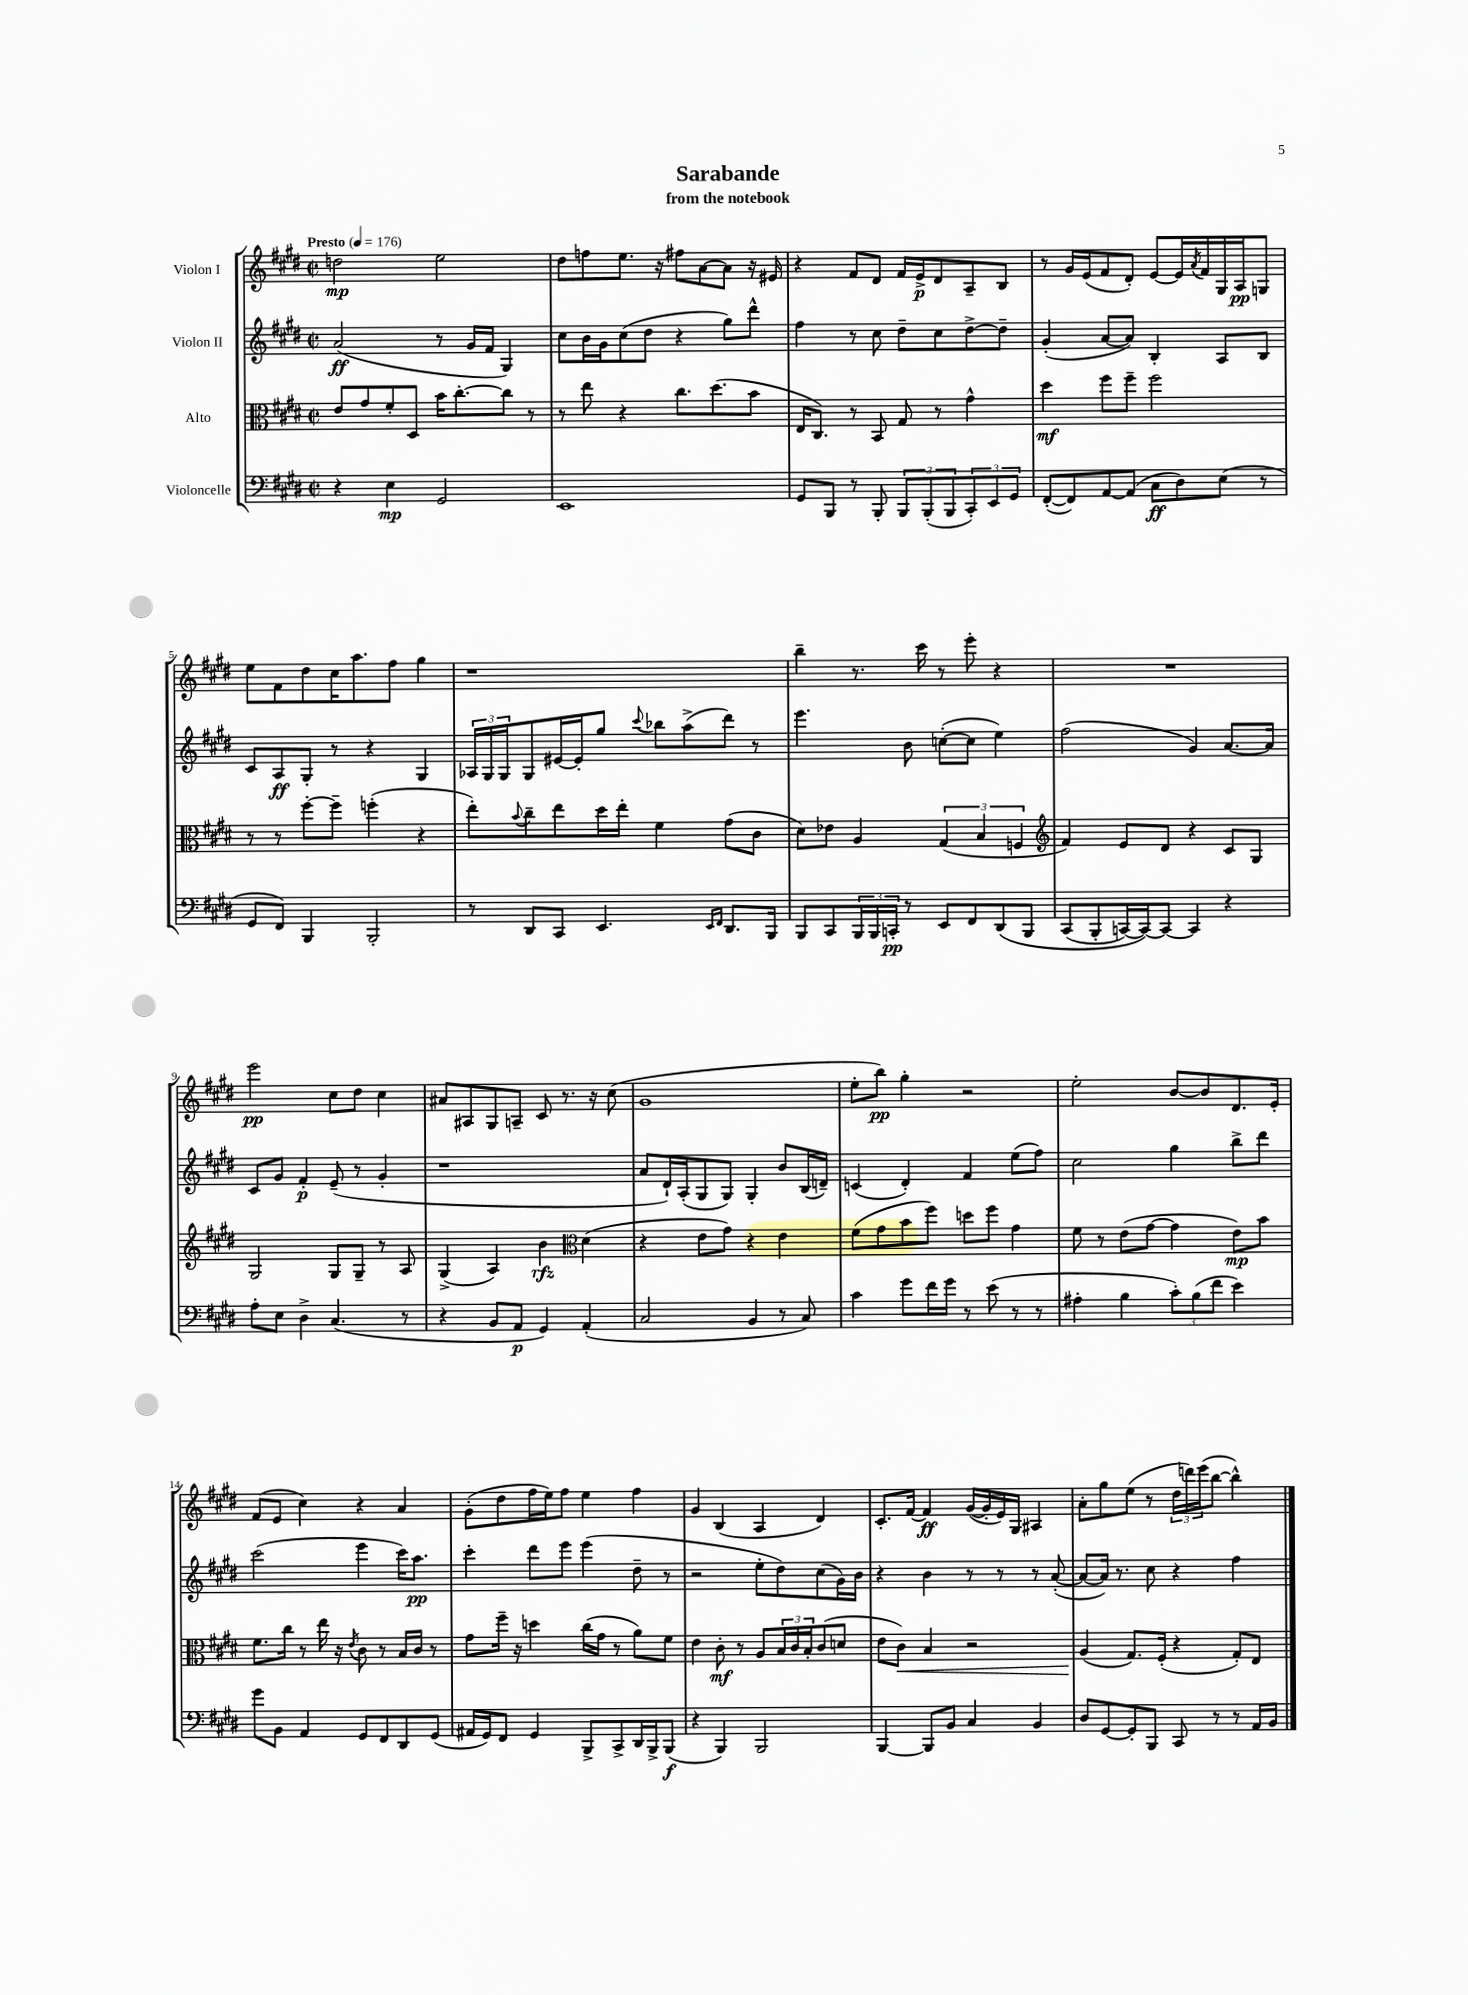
\header { title = "Sarabande" subtitle = "from the notebook" }
<<
\new StaffGroup <<
\new Staff = "s0" \with { instrumentName = "Violon I" } {
    \clef treble \key e \major \defaultTimeSignature \time 2/2 \tempo "Presto" 4 = 176
    d''2\mp e''2 |
    dis''8 f''8 e''8. r16 fis''8 a'8~ a'8 r16 eis'16 |
    r4 fis'8 dis'8 fis'16 e'16->\p dis'8 a8-- b8 |
    r8 gis'16 e'16( fis'8 dis'8-.) e'8~ e'16 \acciaccatura { a'8 } fis'16 gis16 a16\pp g8 |
    e''8 fis'8 dis''8 cis''16 a''8. fis''8 gis''4 |
    r1 |
    b''4-- r8. cis'''16 r8 e'''8-. r4 |
    R1 |
    e'''2\pp cis''8 dis''8 cis''4 |
    ais'8 ais8 gis8 a8-- cis'8 r8. r16 cis''8( |
    gis'1 |
    e''8-. b''8\pp) gis''4-. r2 |
    e''2-. b'8~ b'8 dis'8. e'16-. |
    fis'8( e'8 cis''4) r4 a'4 |
    gis'8-.( dis''8 fis''16 e''16) fis''8 e''4 fis''4 |
    gis'4 b4( a4 dis'4) |
    cis'8.-. fis'16~ fis'4\ff gis'16~( gis'16-. e'16) gis16 ais4 |
    a'8-. gis''8 e''8( r8 \tuplet 3/2 { dis''16 d'''16) e'''16( } b''8~ b''4-^) \bar "|." |
}
\new Staff = "s1" \with { instrumentName = "Violon II" } {
    \clef treble \key e \major \defaultTimeSignature \time 2/2
    a'2\ff( r8 gis'16 fis'16 gis4) |
    cis''8 b'16 gis'16 cis''8( dis''8 r4 gis''8) dis'''8-^ |
    fis''4 r8 cis''8 dis''8-- cis''8 dis''8~-> dis''8-- |
    gis'4-.( a'8~ a'8) b4-. a8 b8 |
    cis'8 a8\ff gis8-. r8 r4 gis4 |
    \tuplet 3/2 { aes16 gis16 gis16 } gis8 eis'16~ eis'16-. gis''8 \appoggiatura { cis'''8 } bes''8 a''8->( dis'''8) r8 |
    e'''4. b'8 c''8~-.( c''8 e''4) |
    fis''2( gis'4) a'8.~ a'16 |
    cis'8 gis'8 fis'4-.\p e'8--( r8 gis'4-. |
    r1 |
    a'8 dis'16-!) a16-.( gis8 gis8) gis4-. b'8 b16( d'16--) |
    c'4( dis'4-.) fis'4 e''8( fis''8) |
    cis''2 gis''4 b''8-> dis'''8 |
    cis'''2( e'''4 cis'''16) a''8.\pp |
    cis'''4-. dis'''8 e'''8 e'''4( dis''8-- r8 |
    r2 e''8-. dis''8) cis''8( gis'16) b'16 |
    r4 b'4 r8 r8 r8 a'8~-.( |
    a'8~ a'16) r8. cis''8 r4 fis''4 \bar "|." |
}
\new Staff = "s2" \with { instrumentName = "Alto" } {
    \clef alto \key e \major \defaultTimeSignature \time 2/2
    e'8 gis'8 fis'8-. dis8 b'16 cis''8.~-. cis''8 r8 |
    r8 e''8 r4 cis''8. dis''8.( b'8 |
    e16 cis8.) r8 b,8 gis8 r8 gis'4-^ |
    dis''4\mf fis''8 fis''8-- fis''2 |
    r8 r8 fis''8~-. fis''8-- f''4-.( r4 |
    e''8-.) \appoggiatura { b'8 } cis''8-- e''8 dis''16 e''16-. fis'4 gis'8( cis'8 |
    dis'8) ees'8 a4 \tuplet 3/2 { gis4( b4 f4 } |
    \clef treble fis'4) e'8 dis'8 r4 cis'8 gis8 |
    gis2 gis8 gis8-- r8 a8 |
    gis4->( a4) b'4\rfz \clef alto dis'4( |
    r4 e'8 gis'8) r4 e'4 |
    fis'8( gis'8 b'8 fis''8) d''8 fis''8 gis'4 |
    fis'8 r8 e'8( gis'8~ gis'4 e'8\mp) b'8 |
    fis'8. cis''16 r8 e''16 r16 \acciaccatura { e'8 } cis'8 r8 b16 cis'16 r8 |
    gis'8 fis''16-- r16 d''4 cis''16( gis'16 r8 a'8) fis'8 |
    e'4 cis'8-.\mf r8 a8 \tuplet 3/2 { b16 cis'16 b16-. } cis'8( d'8 |
    e'8 cis'8\<) b4 r2 |
    a4\!( gis8.) fis16-.( r4 gis8-.) e8 \bar "|." |
}
\new Staff = "s3" \with { instrumentName = "Violoncelle" } {
    \clef bass \key e \major \defaultTimeSignature \time 2/2
    r4 e4\mp gis,2 |
    e,1 |
    gis,8 b,,8 r8 b,,8-. \tuplet 3/2 { b,,8 b,,8-.( b,,8 } \tuplet 3/2 { cis,8-.) e,8 gis,8 } |
    fis,8~-.( fis,8) a,8~ a,8( cis8\ff dis8) e8( r8 |
    gis,8 fis,8) b,,4 b,,2-. |
    r8 dis,8 cis,8 e,4. \grace { e,16 fis,16 } dis,8. b,,16 |
    b,,8 cis,8 \tuplet 3/2 { b,,16 b,,16 c,16-.\pp } r8 e,8 fis,8 dis,8\( b,,8 |
    cis,8( b,,8-. c,16~) c,16~\) c,8~ c,4 r4 |
    a8-. e8 dis4-> cis4.( r8 |
    r4 b,8 a,8\p gis,4) a,4-.( |
    cis2 b,4 r8 cis8) |
    cis'4 gis'8 fis'16 gis'16 r8 e'8( r8 r8 |
    ais4-. b4 \tuplet 3/2 { cis'8-.) b8( fis'8 } e'4) |
    gis'8 b,8 a,4 gis,8 fis,8 dis,8 gis,8( |
    ais,16 gis,16) fis,8 gis,4 b,,8-> cis,8-> dis,16 b,,16-> b,,8\f( |
    r4 b,,4) b,,2 |
    b,,4~ b,,8 b,8 cis4 b,4 |
    dis8 gis,8~ gis,8-. b,,8 cis,8 r8 r8 a,16 b,16 \bar "|." |
}
>>
>>
